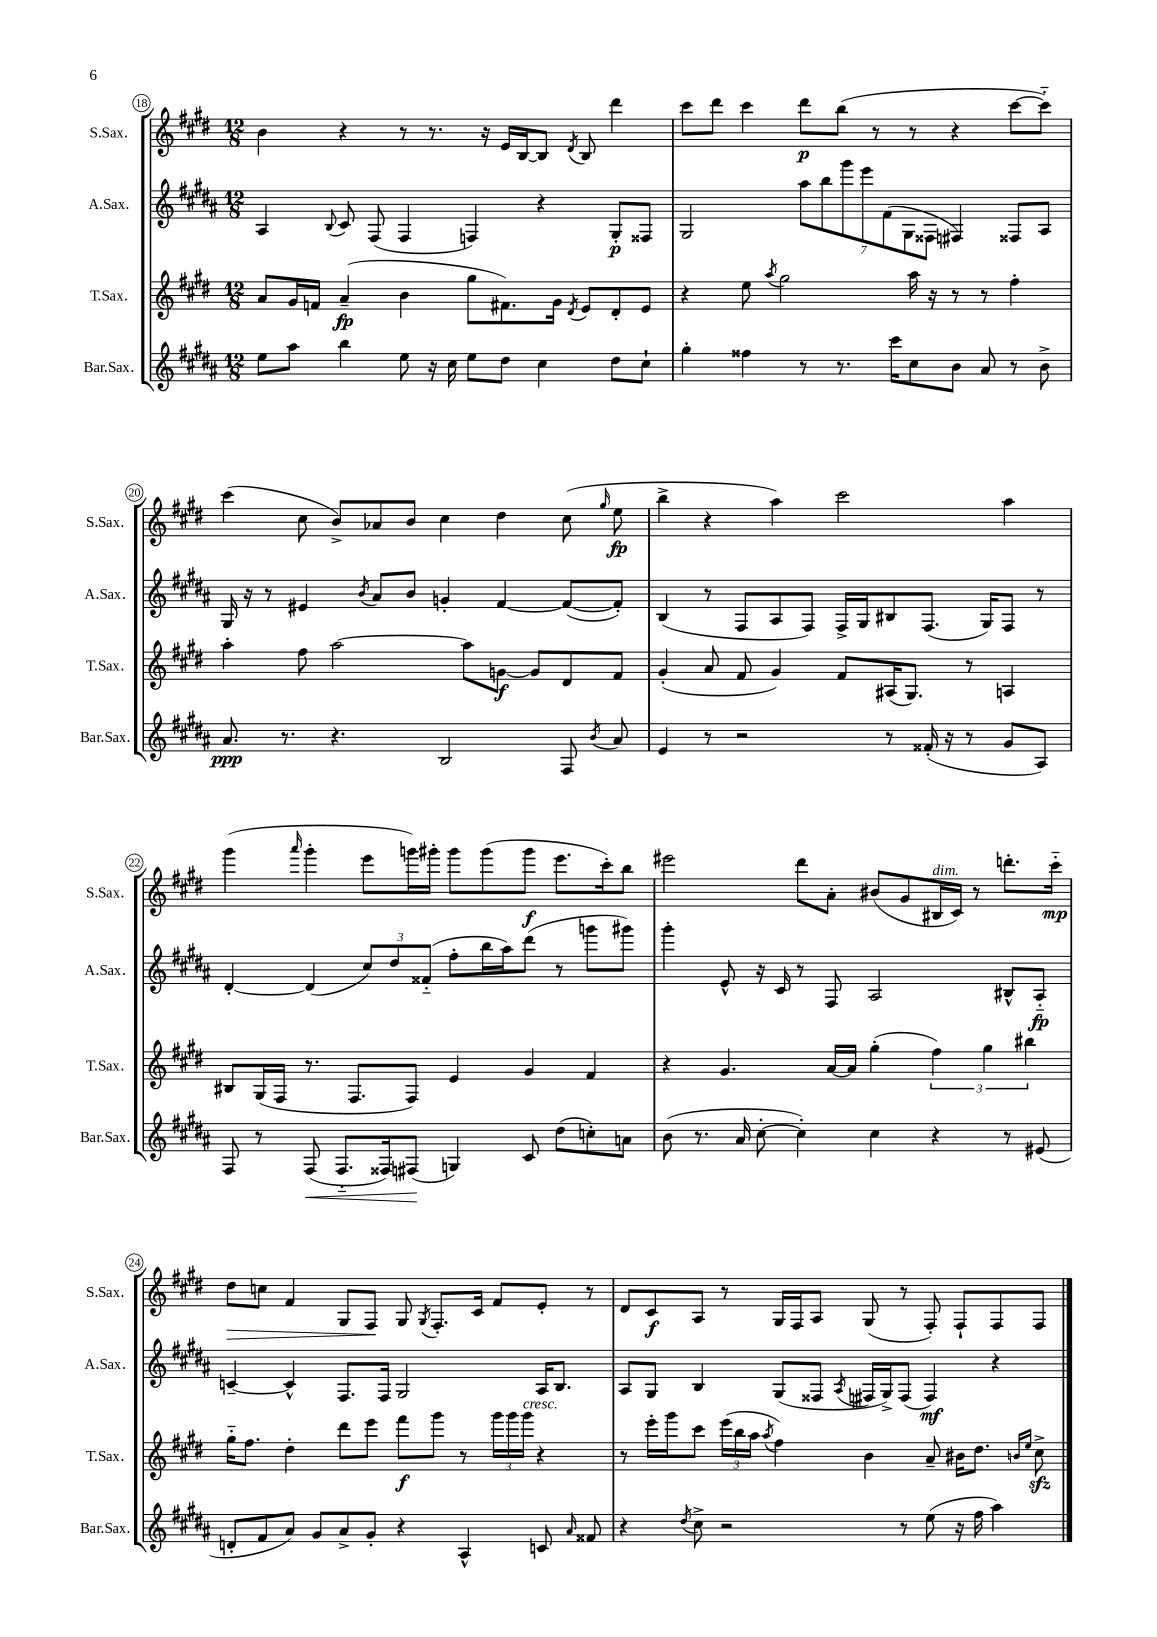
<<
\new StaffGroup <<
\new Staff = "s0" \with { instrumentName = "S.Sax." shortInstrumentName = "S.Sax." } {
    \clef treble \key e \major \numericTimeSignature \time 12/8
    \autoBeamOff b'4 r4 r8 r8. r16 e'16[ b16~ b8] \acciaccatura { dis'8 } b8 dis'''4 |
    cis'''8[ dis'''8] cis'''4 dis'''8[\p b''8]( r8 r8 r4 cis'''8[~ cis'''8]-_) |
    cis'''4( cis''8 b'8[->) aes'8 b'8] cis''4 dis''4 cis''8( \grace { gis''16 } e''8\fp |
    b''4-> r4 a''4) cis'''2 a''4 |
    gis'''4( \grace { a'''16 } gis'''4-. e'''8[ g'''16) gis'''16]-. gis'''8[ gis'''8( gis'''8]\f e'''8.[ cis'''16-.) b''8] |
    eis'''2 dis'''8[ a'8]-. bis'8[( gis'8 bis16^\markup { \italic "dim." } cis'16]) r8 d'''8.[-. cis'''16]-_\mp |
    dis''8[\> c''8] fis'4 gis8[ fis8]\! gis8 \acciaccatura { gis8 } fis8.[-. cis'16] fis'8[ e'8]-. r8 |
    dis'8[ cis'8\f a8] r8 gis16[ fis16 a8] gis8( r8 fis8-.) fis8[-! fis8 fis8] \bar "|." |
}
\new Staff = "s1" \with { instrumentName = "A.Sax." shortInstrumentName = "A.Sax." } {
    \clef treble \key b \major \numericTimeSignature \time 12/8
    \autoBeamOff ais4 \appoggiatura { b8 } cis'8 fis8( fis4 f4) r4 gis8[-.\p fisis8] |
    gis2 \tuplet 7/4 { ais''8[ b''8 gis'''8 e'''8 fis'8( gis8 fisis8] } fis4) fisis8[ ais8] |
    gis16 r16 r8 eis'4 \acciaccatura { b'8 } ais'8[ b'8] g'4-. fis'4~ fis'8[~( fis'8]-.) |
    b4( r8 fis8[ ais8 fis8]) fis16[-> gis16 bis8 fis8.]( gis16[) fis8] r8 |
    dis'4~-. dis'4( \tuplet 3/2 { cis''8[) dis''8 fisis'8]-_( } fis''8[-. b''16 ais''16) dis'''8]( r8 g'''8[ gis'''8]) |
    gis'''4-. e'8-^ r16 cis'16 r8 fis8 ais2 bis8[-^ ais8]-_\fp |
    c'4~-- c'4-^ fis8.[ fis16] gis2 ais16[ b8.] |
    ais8[ gis8] b4 gis8[( fisis8] \acciaccatura { ais8 } fis16[ gis16->) fis8]( fis4\mf) r4 \bar "|." |
}
\new Staff = "s2" \with { instrumentName = "T.Sax." shortInstrumentName = "T.Sax." } {
    \clef treble \key e \major \numericTimeSignature \time 12/8
    \autoBeamOff a'8[ gis'16 f'16] a'4--\fp( b'4 gis''8[ fis'8.) gis'16] \acciaccatura { dis'8 } e'8[ dis'8-. e'8] |
    r4 e''8 \acciaccatura { a''8 } gis''2 a''16 r16 r8 r8 fis''4-. |
    a''4-. fis''8 a''2~ a''8[ g'8]~\f g'8[ dis'8 fis'8] |
    gis'4-.( a'8 fis'8 gis'4) fis'8[ ais16( gis8.]) r8 a4 |
    bis8[ gis16( fis16] r8. fis8.[ fis8]) e'4 gis'4 fis'4 |
    r4 gis'4. a'16[~ a'16] gis''4-.( \tuplet 3/2 { fis''4) gis''4 bis''4 } |
    gis''16[-_ fis''8.] dis''4-. dis'''8[ e'''8] fis'''8[\f gis'''8] r8 \tuplet 3/2 { gis'''16[ gis'''16 gis'''16]^\markup { \italic "cresc." } } r4 |
    r8 e'''16[-. gis'''16 cis'''8] \tuplet 3/2 { e'''16[( b''16 a''16] } \acciaccatura { a''8 } fis''4) b'4 a'8-- bis'16[ dis''8.] \grace { b'16[ e''16] } cis''8->\sfz \bar "|." |
}
\new Staff = "s3" \with { instrumentName = "Bar.Sax." shortInstrumentName = "Bar.Sax." } {
    \clef treble \key b \major \numericTimeSignature \time 12/8
    \autoBeamOff e''8[ ais''8] b''4 e''8 r16 cis''16 e''8[ dis''8] cis''4 dis''8[ cis''8]-! |
    gis''4-. fisis''4 r8 r8. cis'''16[ cis''8 b'8] ais'8 r8 b'8-> |
    ais'8.\ppp r8. r4. b2 fis8 \acciaccatura { b'8 } ais'8 |
    e'4 r8 r2 r8 fisis'16-.( r16 r8 gis'8[ ais8]) |
    fis8 r8 fis8\<( fis8.[-_ fisis16) fis8]\!( g4) cis'8 dis''8[( c''8-.) a'8] |
    b'8( r8. ais'16 cis''8~-. cis''4-.) cis''4 r4 r8 eis'8( |
    d'8[-. fis'8 ais'8]) gis'8[ ais'8-> gis'8]-. r4 ais4-^ c'8 \grace { ais'16 } fisis'8 |
    r4 \acciaccatura { dis''8 } cis''8-> r2 r8 e''8( r16 fis''16 ais''4) \bar "|." |
}
>>
>>
\layout { \context { \Score currentBarNumber = #18 \override BarNumber.stencil = #(make-stencil-circler 0.1 0.3 ly:text-interface::print) } }
